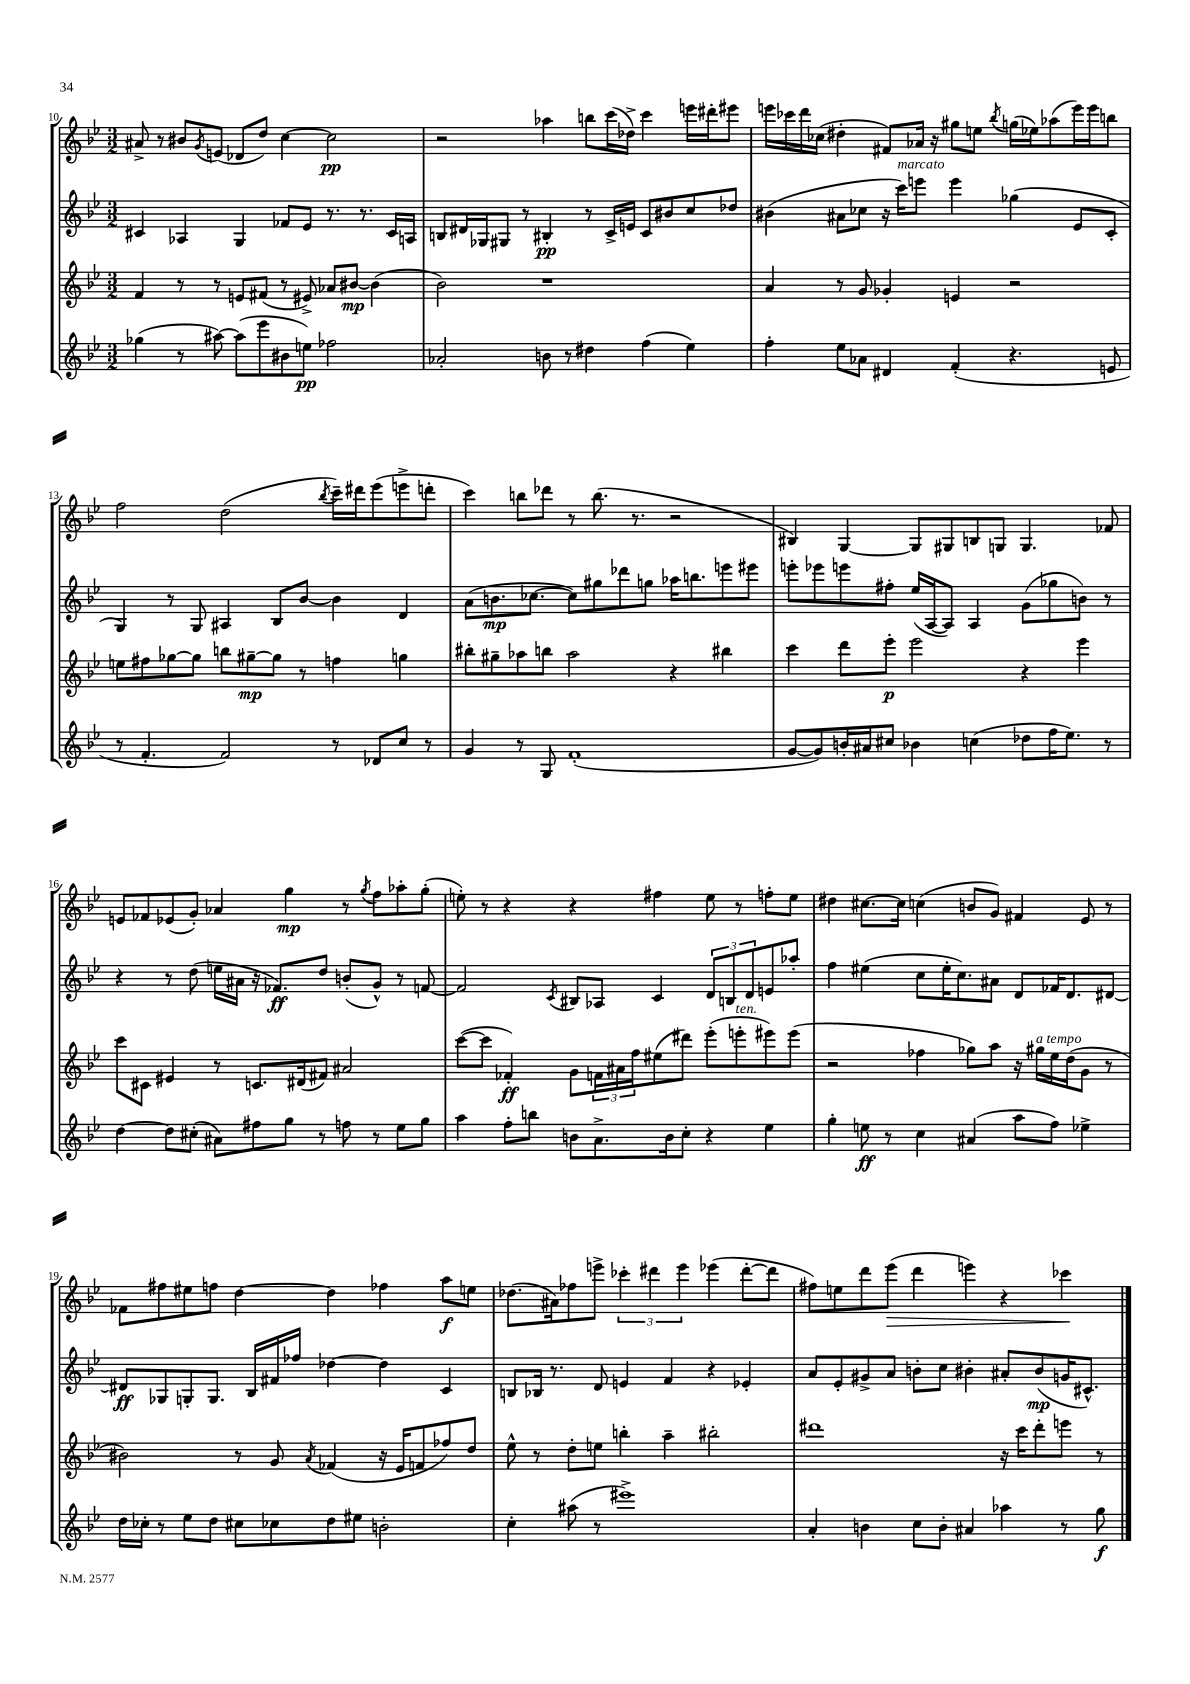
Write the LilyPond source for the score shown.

<<
\new StaffGroup <<
\new Staff = "s0" {
    \clef treble \key bes \major \numericTimeSignature \time 3/2
    ais'8-> r8 bis'8 \acciaccatura { g'8 } e'8( des'8 d''8) c''4~ c''2\pp |
    r2 aes''4 b''8 c'''16( des''16->) c'''4 e'''16 dis'''16-. eis'''8 |
    e'''16 ces'''16 d'''16 ces''16( dis''4-. fis'8) aes'16 r16 gis''8 e''8 \acciaccatura { bes''8 } g''16( ees''16) aes''8( e'''16) e'''16 b''8 |
    f''2 d''2( \acciaccatura { bes''8 } c'''16--) dis'''16 ees'''8( e'''8-> d'''8-. |
    c'''4) b''8 des'''8 r8 b''8.( r8. r2 |
    bis4) g4~ g8 gis8 b8 g8 g4. fes'8 |
    e'8 fes'8 ees'8( g'8-.) aes'4 g''4\mp r8 \acciaccatura { g''8 } f''8 aes''8-. g''8-.( |
    e''8-.) r8 r4 r4 fis''4 e''8 r8 f''8-. e''8 |
    dis''4 cis''8.~ cis''16 c''4( b'8 g'8) fis'4 ees'8 r8 |
    fes'8 fis''8 eis''8 f''8 d''4~ d''4 fes''4 a''8\f e''8 |
    des''8.( ais'16) fes''8 e'''8-> \tuplet 3/2 { ces'''4-. dis'''4 e'''4 } ees'''4( dis'''8~-. dis'''8 |
    fis''8) e''8 d'''8 ees'''8\>( d'''4 e'''4) r4 ces'''4\! \bar "|." |
}
\new Staff = "s1" {
    \clef treble \key bes \major \numericTimeSignature \time 3/2
    cis'4 aes4 g4 fes'8 ees'8 r8. r8. cis'16 a16 |
    b8 dis'16 ges16 gis8 r8 bis4-.\pp r8 c'16-> e'16 c'8 bis'8 c''8 des''8 |
    bis'4( ais'8 ces''8 r16 c'''16^\markup { \italic "marcato" }) e'''8 e'''4 ges''4( ees'8 c'8-. |
    g4) r8 g8 ais4 bes8 bes'8~ bes'4 d'4 |
    a'8( b'8.\mp ces''8.~ ces''8) gis''8 des'''8 g''8 aes''16 b''8. e'''8 eis'''8 |
    e'''8-. ees'''8 e'''8 fis''8-. ees''16( a16~ a8) a4 g'8( ges''8 b'8) r8 |
    r4 r8 d''8( e''16 ais'16 r16 fes'8.\ff) d''8 b'8-.( g'8-^) r8 f'8~ |
    f'2 \acciaccatura { c'8 } bis8 aes8 c'4 \tuplet 3/2 { d'8 b8 d'8 } e'8 aes''8-. |
    f''4 eis''4( c''8 eis''16-. c''8.) ais'8 d'8 fes'16 d'8. dis'8~ |
    dis'8\ff ges8 g8-. g8. bes16 fis'16 fes''16 des''4~ des''4 c'4 |
    b8 bes16 r8. d'8 e'4 f'4 r4 ees'4-. |
    a'8 ees'8-. gis'8-> a'8 b'8-. c''8 bis'4-. ais'8-. bis'8\mp( g'16 cis'8.-^) \bar "|." |
}
\new Staff = "s2" {
    \clef treble \key bes \major \numericTimeSignature \time 3/2
    f'4 r8 r8 e'8 fis'8( r8 eis'8->) aes'8 bis'8~\mp bis'4( |
    bes'2) r1 |
    a'4 r8 g'8 ges'4-. e'4 r2 |
    e''8 fis''8 ges''8~ ges''8 b''8 gis''8~--\mp gis''8 r8 f''4 g''4 |
    bis''8-. gis''8-- aes''8 b''8 aes''2 r4 bis''4 |
    c'''4 d'''8 ees'''8-.\p ees'''2 r4 ees'''4 |
    c'''8 cis'8 eis'4 r8 c'8. dis'16( fis'8) ais'2 |
    c'''8~( c'''8 fes'4-.\ff) g'8 \tuplet 3/2 { f'16 ais'16 f''16 } eis''8( dis'''8) ees'''8-.( e'''8-.^\markup { \italic "ten." } eis'''8) eis'''8( |
    r2 fes''4 ges''8) a''8 r16 gis''16^\markup { \italic "a tempo" } ees''16 d''16( g'8 r8 |
    bis'2) r8 g'8 \acciaccatura { a'8 } fes'4( r16 ees'16 f'8 fes''8) d''8 |
    ees''8-^ r8 d''8-. e''8 b''4-. a''4-- bis''2-. |
    dis'''1 r16 c'''16 dis'''8-. e'''8 r8 \bar "|." |
}
\new Staff = "s3" {
    \clef treble \key bes \major \numericTimeSignature \time 3/2
    ges''4( r8 ais''8~) ais''8( ees'''8 bis'8 e''8\pp) fes''2 |
    aes'2-. b'8 r8 dis''4 f''4( ees''4) |
    f''4-. ees''8 aes'8 dis'4 f'4-.( r4. e'8 |
    r8 f'4.-. f'2) r8 des'8 c''8 r8 |
    g'4 r8 g8 f'1-.( |
    g'8~ g'8) b'16-. ais'16 cis''8 bes'4 c''4( des''8 f''16 ees''8.) r8 |
    d''4~ d''8 cis''8-.( ais'8) fis''8 g''8 r8 f''8 r8 ees''8 g''8 |
    a''4 f''8-. b''8 b'8 a'8.-> b'16 c''8-. r4 ees''4 |
    g''4-. e''8\ff r8 c''4 ais'4( a''8 f''8) ees''4-> |
    d''16 ces''16-. r8 ees''8 d''8 cis''8 ces''8 d''8 eis''8 b'2-. |
    c''4-. ais''8( r8 eis'''1->) |
    a'4-. b'4 c''8 b'8-. ais'4 aes''4 r8 g''8\f \bar "|." |
}
>>
>>
\layout { \context { \Score currentBarNumber = #10 } }
